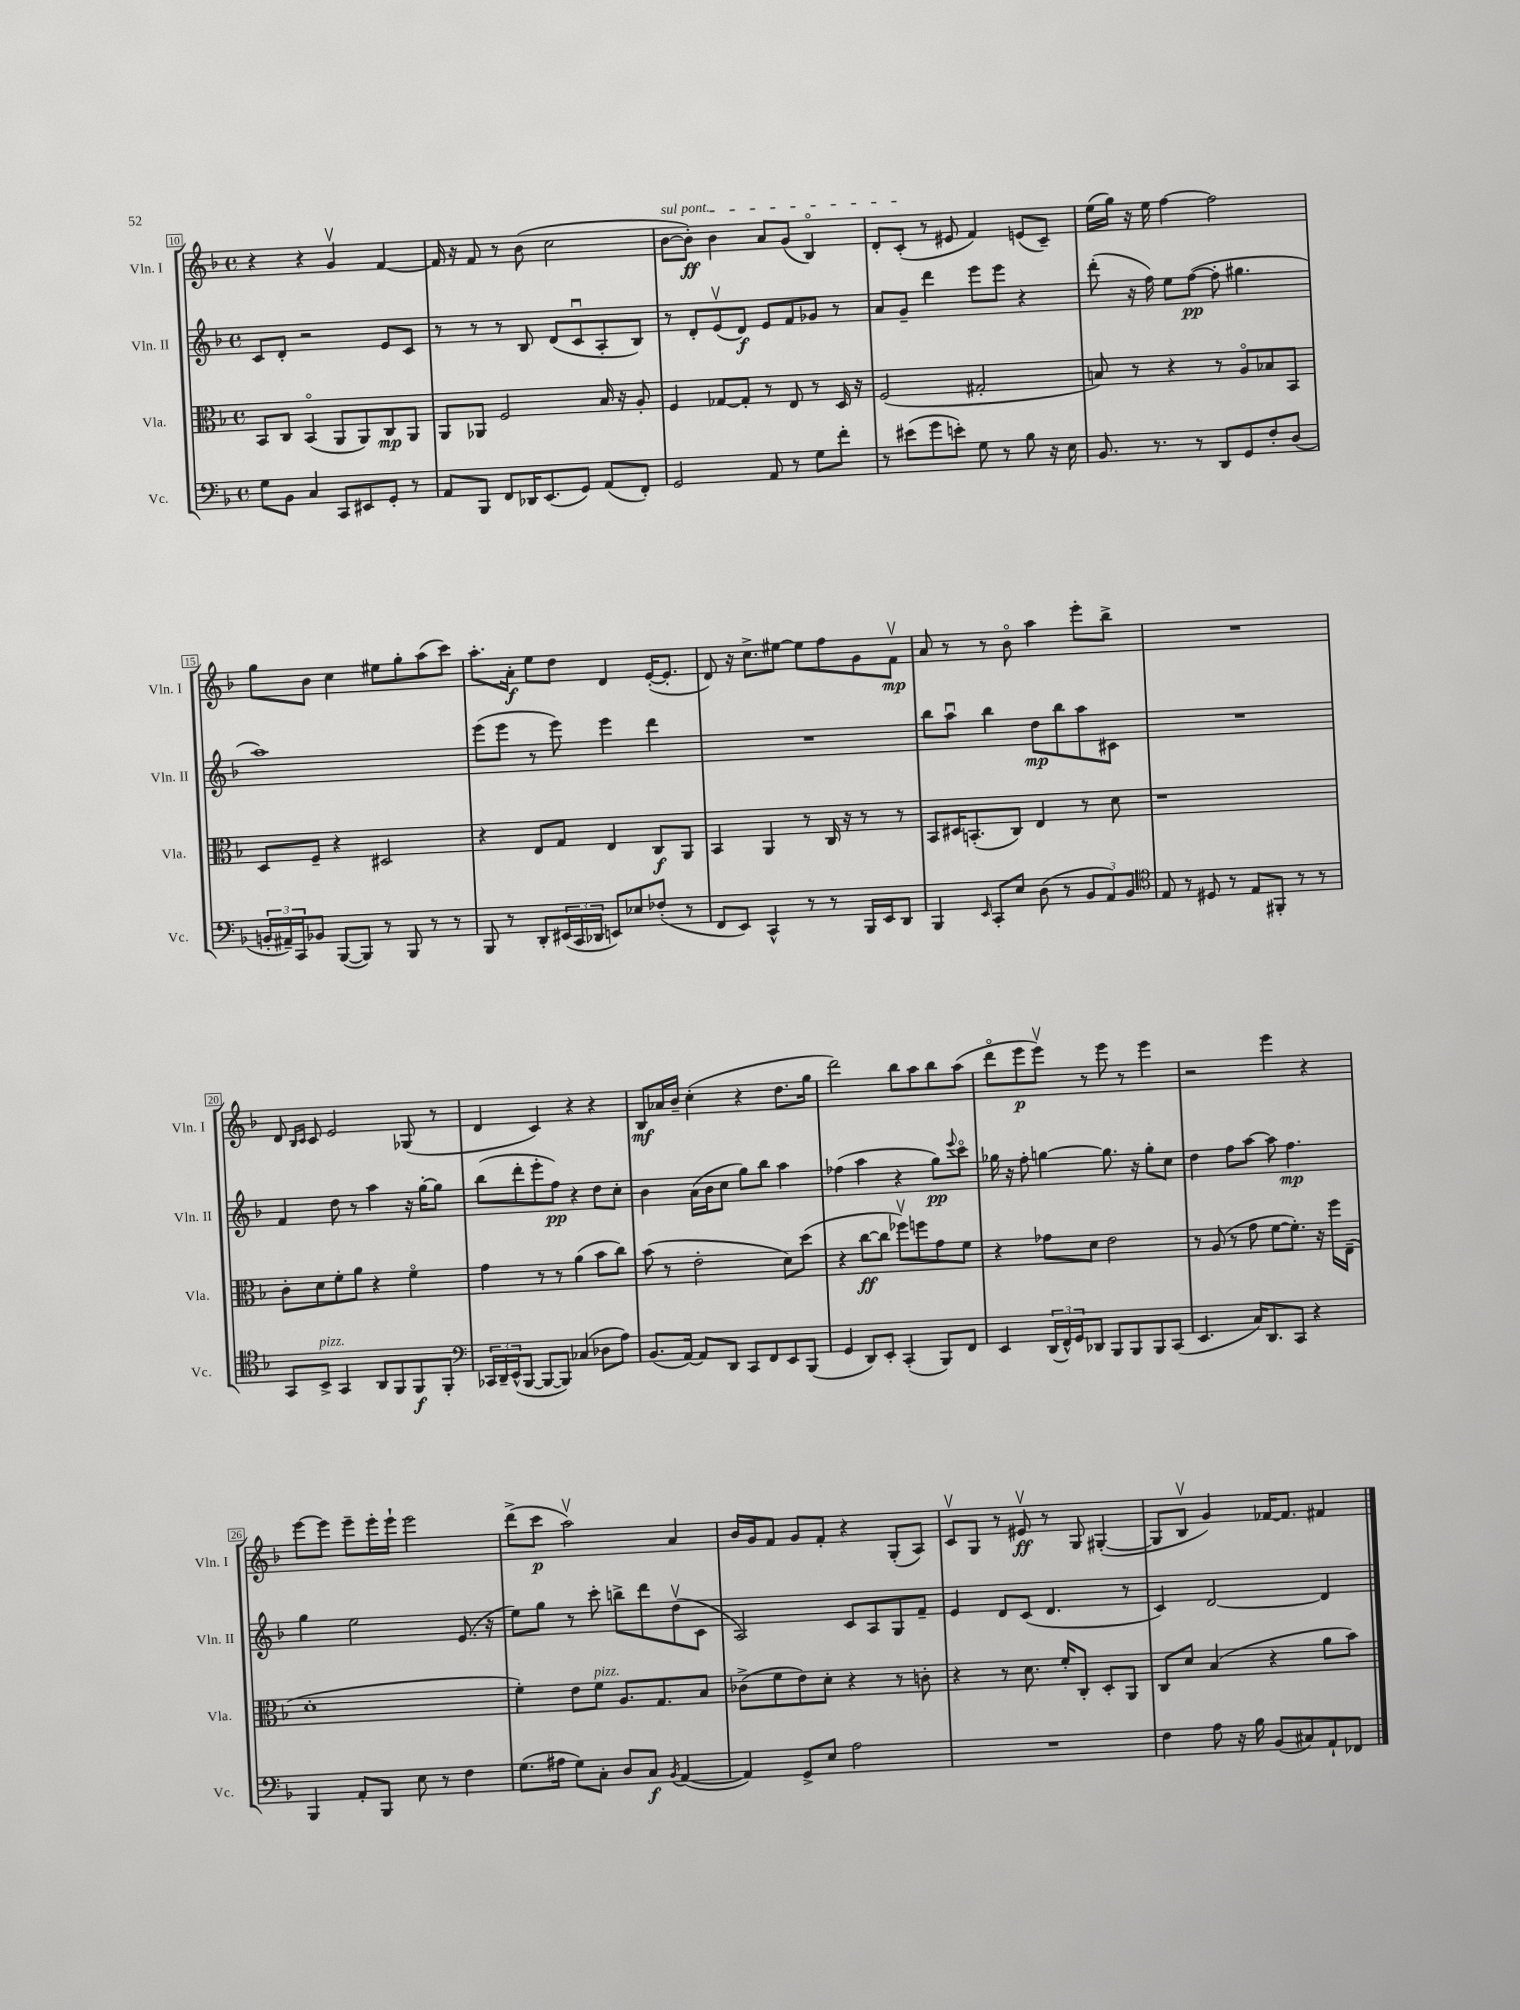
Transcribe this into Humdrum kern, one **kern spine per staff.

**kern	**kern	**kern	**kern
*staff4	*staff3	*staff2	*staff1
*clefF4	*clefC3	*clefG2	*clefG2
*k[b-]	*k[b-]	*k[b-]	*k[b-]
*M4/4	*M4/4	*M4/4	*M4/4
*met(c)	*met(c)	*met(c)	*met(c)
8G\L	8BB-/L	8c/L	4r
8BB-\J	8C/J	8d'/J	.
4C/	(4BB-o/	2r	4r
8CC/L	8AA/L	.	4gv/
8EE#/	8AA/)	.	.
8GG'/J	8C/	8e/L	[4f/
8r	8AA/J	8c/J	.
=	=	=	=
8AA/L	8AA/L	8r	16f/]
.	.	.	16r
8BBB-/J	8AA-/J	8r	8f/
8FF/L	2F/	8r	8r
16DD-/K	.	8B-/	(8b-\
(8.EE/	.	.	.
.	.	(8d/L	2cc\
8GG/J)	.	8cu/	.
(8AA/L	16B-/	8A'/	.
.	16r	.	.
8FF'/J)	8A'/	8B-/J)	.
=	=	=	=
2GG/	4F/	8r	[8b-\L
.	.	8d'/L	8b-'\]J)
.	[8G-/L	(8ev/	4b-\
.	8G-'/]J	8d/J)	.
8AA/	8r	8e/L	8a/L
8r	8E/	8f/	(8g/J
8G\L	8r	8g-/J	4B-o/)
8f'\J	16D/	8r	.
.	16r	.	.
=	=	=	=
8r	(2F/	8a/L	8d'/L
(8e#\L	.	8g~/J	(8c'/J
8g\	.	4ddd\	8r
8e'\J)	.	.	8e#/
8G\	2G#'/	8eee\L	4f/)
8r	.	8eee\J	.
8B-\	.	4r	(8e/L
16r	.	.	8c~/J)
16E\	.	.	.
=	=	=	=
8.BB-/	8B/)	(8ddd'\	(16ee\LL
.	.	.	16gg\JJ)
.	8r	16r	16r
8.r	.	16ff\)	16ee\
.	4r	8ee\L	[4ff\
8r	.	([8ff\J	.
8DD/L	8r	8ff'\]	2ff\]
8GG/	8Ao/L	4.gg#\	.
8F'/	8B-/	.	.
(8D/J	8BB-/J	.	.
=	=	=	=
24BB'/LL	8D/L	1aa)	8gg\L
24AA#~/)	.	.	.
24CC/J	.	.	.
8BB-/J	8F~/J	.	8b-\J
([8BBB-/L	4r	.	4cc\
8BBB-/]J)	.	.	.
8r	2D#/	.	8ee#\L
8BBB-/	.	.	8gg'\
8r	.	.	(8aa\
8r	.	.	8ccc\J)
=	=	=	=
8BBB-/	4r	(8eee\L	8.aa'\L
8r	.	8eee\J	.
.	.	.	16a'\Jk
8DD'/L	8E/L	8r	8ee\L
(24EE#/L	8G/J	8eee\)	8dd\J
24CC/	.	.	.
24DD-/JJ	.	.	.
8EE/L)	4E/	4eee\	4d/
8E-/	.	.	.
(8F-'/J	8C/L	4ddd\	([16e'/LK
.	.	.	8.e'/]J
8r	8AA/J	.	.
=	=	=	=
8FF/L	4BB-/	1r	8d/)
8EE/J)	.	.	16r
.	.	.	8.cc^\L
4CC^^/	4AA/	.	.
.	.	.	[8ee#\J
8r	8r	.	8ee#\]L
8r	16C/	.	8ff\
.	16r	.	.
16BBB-/LL	8r	.	8g\
16EE/J	.	.	.
8DD/J	8r	.	8fv\J
=	=	=	=
4BBB-/	8BB-/L	8bb-\L	8a/
.	16D#/K	8aau\J	8r
.	(8.BB'/	.	.
16qqEE/	.	.	.
8CC'/L	.	4bb-\	8r
8E/J	8C/J)	.	8b-o\
(8D\	4E/	8dd\L	4aa\
8r	.	8bb-\	.
12BB-/L	8r	8aa\	8eee'\L
12AA/)	.	.	.
.	8d\	8c#\J	8bb-^\J
12BB-/J	.	.	.
=	=	=	=
*clefC4	*	*	*
8E/	1r	1r	1r
8r	.	.	.
8D#/	.	.	.
8r	.	.	.
8E/L	.	.	.
8FF#'/J	.	.	.
8r	.	.	.
8r	.	.	.
=	=	=	=
8GG/L	8c'\L	4f/	8d/
.	.	.	16qqB-/LL
.	.	.	16qqc/JJ
8BB-^/J	8d\	.	8c/
4GG/	8f'\	8dd\	2e/
.	8a\J	8r	.
8AA/L	4r	4aa\	.
8FF/	.	.	.
8FF/	4fo\	16r	(8G-/
.	.	[16gg'\LK	.
8FF'/J	.	8gg\]J	8r
=	=	=	=
*clefF4	*	*	*
24CC-/LL	4g\	(8bb-\L	4d/
24DD~/	.	.	.
(24EE^^/J	.	.	.
[8BBB-/J	.	8ddd'\	.
8BBB-/_L	8r	8eee'\	4c/)
8BBB-/]J)	8r	8ff\J)	.
(4C-/	(4a\	4r	4r
8D-\L	8b-\L	8dd\L	4r
8A\J)	8cc\J)	8cc'\J	.
=	=	=	=
(8.BB-/L	(8b-\	4b-\	8B-/L
.	8r	.	16a-/L
[16AA/Jk)	.	.	16b-~/JJ
8AA/]L	2e'\	(16a\LL	(4cc'\
.	.	16b-\J	.
8DD/J	.	8cc\J	.
8CC/L	.	8gg\L)	4r
8FF/	.	8bb-\J	.
8EE/	8d\L)	4aa\	8.dd\L
(8BBB-/J	(8dd\J	.	.
.	.	.	16gg\Jk
=	=	=	=
4GG/	4r	(4ff-\	2ddd\)
8DD/L)	[8cc\L	4aa\	.
8EE'/J	8cc\]J	.	.
(4CC'/	8ff-v\L)	4r	8bb-\L
.	8ff\	.	8aa\
8BBB-/L)	8g\	8gg\L)	8bb-\
.	.	8qqeee/	.
8FF/J	8f\J	8ccco\J	(8aa\J
=	=	=	=
4EE/	4r	16gg-\	8dddo\L
.	.	16r	.
.	.	8ff'\	8eee\
(24DD/LL	8g-\L	[4gg\	8eeev\J)
24FF^^/)	.	.	.
24GG/J	.	.	.
8DD-/J	8d\J	.	8r
8BBB-/L	2e\	8.gg\]	8eee\
8BBB-/	.	.	8r
.	.	16r	.
8BBB-/	.	8gg'\L	4eee\
(8CC/J	.	8cc\J	.
=	=	=	=
4.EE/	8r	4dd\	2r
.	(8A/	.	.
.	8r	8ff\L	.
16C/LK)	8g\	[8aa\J	.
8.DD/	.	.	.
.	[8f\L	8aa\]	4eee\
8CC/J	8.f'\]J)	4.ff\	.
4r	.	.	4r
.	16r	.	.
.	16ff\LL	.	.
.	(16E~\JJ	.	.
=	=	=	=
4BBB-/	1d'	4gg\	[8eee\L
.	.	.	8eee\]J
8AA'/L	.	2ee\	8eee~\L
8BBB-/J	.	.	16eee'\L
.	.	.	16eee`\JJ
8E\	.	.	2eee\
8r	.	.	.
4F\	.	(8.e/	.
.	.	16r	.
=	=	=	=
(8.G\L	4f'\)	8ee\L)	(8ddd^\L
.	.	8gg\J	8ccc\J
16A#\Jk	.	.	.
8G\L)	8e\L	8r	2aav\)
8C'\J	8f\J	8ccc'\	.
8D/L	8.A/L	8bb^\L	.
8C/J	.	8ddd\	.
.	8.G/	.	.
8qBB-/	.	.	.
([4AA/	.	(8ddv\	4a/
.	8B-/J	8c\J	.
=	=	=	=
4AA/])	(8c-^\L	2A/)	16b-/LL
.	.	.	16g/J
.	8f\	.	8f/J
8GG^/L	8e\)	.	8g/L
8E/J	8d'\J	.	8f'/J
2A\	4r	8c/L	4r
.	.	8A/	.
.	8r	8G/	(8G'/L
.	8c'\	8f~/J	8A/J)
=	=	=	=
1r	4r	4e/	8cv/L
.	.	.	8G/J
.	8r	8d/L	8r
.	8.d\	(8c/J	8e#v/
.	.	4.d/	8r
.	16f'/LK	.	.
.	8C'/J	.	8G/
.	8D'/L	.	([4G#'/
.	8AA/J	8r	.
=	=	=	=
4F\	8C/L	4c/)	8G#/]L
.	8d/J	.	8B-v/J
8A\	(4B-/	[2d/	4g/)
16r	.	.	.
16B-\	.	.	.
(8BB-/L	4r	.	[16f-/LK
.	.	.	8.f-/]J
8C#/)	.	.	.
8AA`/	8a\L	4d/]	4f#/
8FF-/J	8b-\J)	.	.
==	==	==	==
*-	*-	*-	*-
